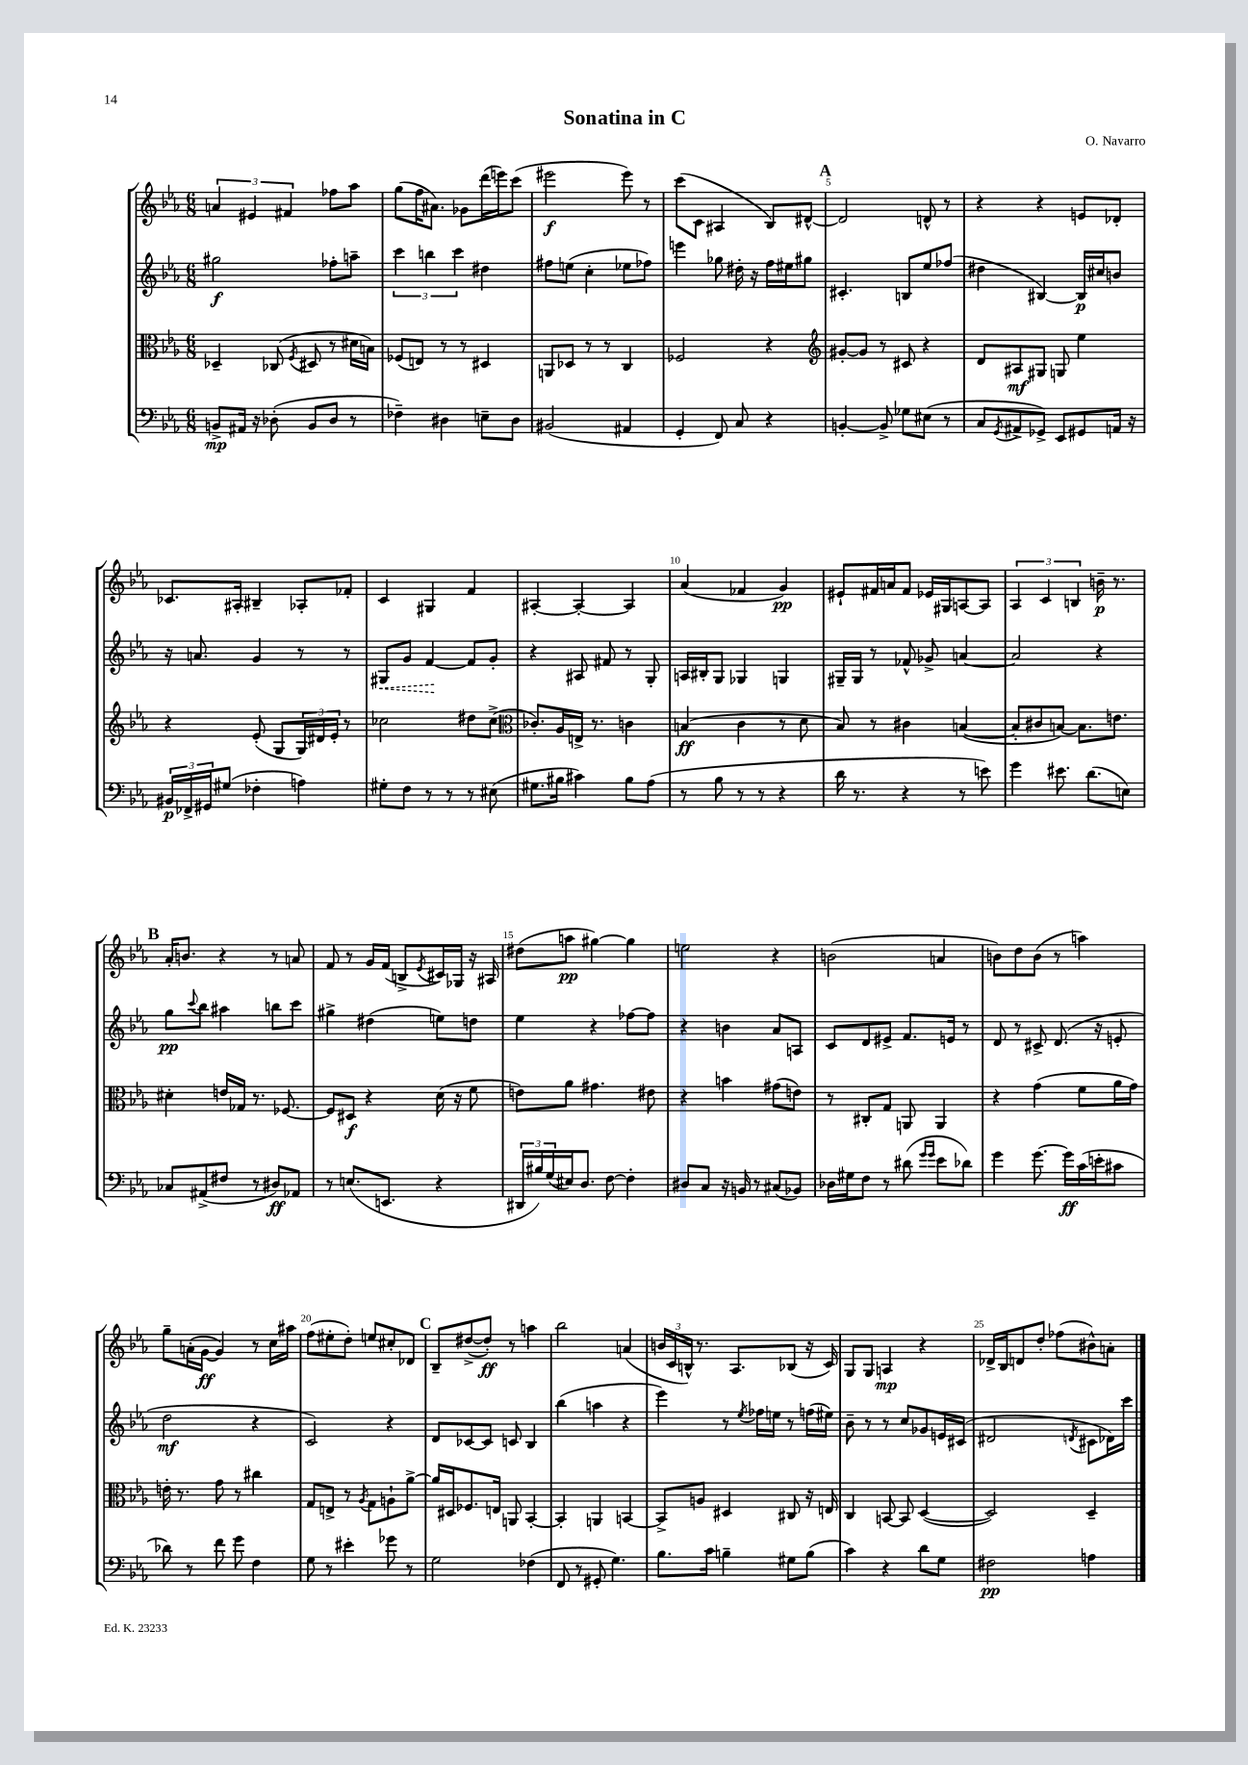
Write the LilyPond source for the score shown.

\header { title = "Sonatina in C" composer = "O. Navarro" }
<<
\new StaffGroup <<
\new Staff = "s0" {
    \clef treble \key ees \major \numericTimeSignature \time 6/8
    \tuplet 3/2 { a'4 eis'4 fis'4 } fes''8 aes''8 |
    g''8( f''16 ais'8.) ges'8 d'''16( e'''16) c'''8( |
    eis'''2\f eis'''8) r8 |
    c'''8( c'8 ais4 bes8) dis'8~-^ |
    \mark \markup { \bold "A" } dis'2 d'8-^ r8 |
    r4 r4 e'8 des'8-. |
    ces'8. ais16-. bis4-- aes8-. fes'8-. |
    c'4 gis4 f'4 |
    ais4~-. ais4~-. ais4 |
    aes'4( fes'4 g'4\pp) |
    eis'8-! fis'16 a'16 fis'8 ees'16 gis16 a8~ a8 |
    \tuplet 3/2 { aes4 c'4 b4 } b'16--\p r8. |
    \mark \markup { \bold "B" } aes'16-. b'8. r4 r8 a'8 |
    f'8 r8 g'16 f'16( b8-> \acciaccatura { ees'8 } cis'16) ges16 r16 ais16 |
    dis''8( a''8\pp gis''4~) gis''4 |
    e''2 r4 |
    b'2( a'4 |
    b'8) d''8 b'8( r8 a''4) |
    g''8-- a'16-.( g'16~\ff g'4) r8 c''16 ais''16 |
    f''8( eis''8-. d''8-.) e''8 cis''8-. des'8 |
    \mark \markup { \bold "C" } bes8-- dis''8~->( dis''8-.\ff) r8 a''4 |
    bes''2 a'4( |
    \tuplet 3/2 { b'16 c'16 b16-^) } r8. aes8. bes8( r16 c'16) |
    g8 g8 a4\mp r4 |
    des'16-> bes16 d'8 d''8-. fes''8( bis'8-^) a'8-. \bar "|." |
}
\new Staff = "s1" {
    \clef treble \key ees \major \numericTimeSignature \time 6/8
    gis''2\f fes''8-. a''8-- |
    \tuplet 3/2 { c'''4 b''4 c'''4 } dis''4 |
    fis''8 e''8( c''4-. ees''8 fes''8) |
    e'''4 ges''8 dis''16-. r16 f''16 eis''16 gis''8 |
    \mark \markup { \bold "A" } cis'4.-. b8 ees''8 fes''8( |
    dis''4 bis4~) bis16\p cis''16 b'8 |
    r16 a'8. g'4 r8 r8 |
    \once \override Hairpin.style = #'dashed-line gis8\< g'8 f'4~\! f'8 g'8-. |
    r4 ais8 fis'8 r8 g8-. |
    a16 bis16-. g8 ges4 g4 |
    gis16-- gis16 r8 fes'8-^ ges'8-> a'4~ |
    a'2 r4 |
    \mark \markup { \bold "B" } g''8\pp \appoggiatura { c'''8 } bes''8 ais''4 b''8 c'''8 |
    gis''4-> dis''4( e''8) d''8 |
    ees''4 r4 fes''8~ fes''8 |
    r4 b'4 aes'8 a8 |
    c'8 d'8 eis'8-> f'8. e'16 r8 |
    d'8 r8 cis'8-> d'8.( r16 e'8-. |
    d''2\mf r4 |
    c'2) r4 |
    \mark \markup { \bold "C" } d'8 ces'8~ ces'8 c'8 bes4 |
    bes''4( a''4 r4 |
    ees'''4) r8 \acciaccatura { ees''8 } fes''16 e''16 r8 f''16( eis''16) |
    bes'8-- r8 r8 c''8 ges'8 e'16 cis'16( |
    dis'2 \acciaccatura { d'8 } cis'8 des'16) c'''16 \bar "|." |
}
\new Staff = "s2" {
    \clef alto \key ees \major \numericTimeSignature \time 6/8
    des4-- ces8( \acciaccatura { f8 } dis8 r8 dis'16 b16) |
    fes8( e8) r8 r8 dis4 |
    a,8 des8 r8 r8 c4 |
    fes2 r4 |
    \mark \markup { \bold "A" } \clef treble gis'8~-. gis'8 r8 cis'8 r4 |
    d'8 ais8\mf gis8 g8 ees''4 |
    r4 ees'8-.( g8 \tuplet 3/2 { g16) dis'16 ees'16-. } r8 |
    ces''2 dis''8 ces''8->( |
    \clef alto ces'8.-.) aes16 e16-> r8. c'4 |
    b4\ff( c'4 r8 d'8 |
    bes8) r8 cis'4 b4~( |
    b8-. cis'8 b8~) b8. e'8. |
    \mark \markup { \bold "B" } dis'4-. e'16 ges16 r8. fes8.~ |
    fes8 dis8\f r4 d'16( r16 f'8 |
    e'8) aes'8 gis'4. eis'8 |
    r4 b'4 gis'8( e'8) |
    r8 cis8-. g8 a,8 a,4 |
    r4 g'4( f'8 aes'16 g'16) |
    e'16-. r8. g'8 r8 cis''4 |
    g8 e8-> r8 \acciaccatura { aes8 } g8 a8-! aes'8~-> |
    \mark \markup { \bold "C" } aes'16 dis16 fes8. e16 a,8 bes,4~-. |
    bes,4-. a,4 b,4~ |
    b,8-> a8 dis4 cis8 r16 e16 |
    c4 b,8~ b,8 d4~( |
    d2) d4-- \bar "|." |
}
\new Staff = "s3" {
    \clef bass \key ees \major \numericTimeSignature \time 6/8
    b,8->\mp ais,16 r16 des8-.( b,8 des8 r8 |
    fes4--) dis4 e8-- dis8 |
    bis,2( ais,4 |
    g,4-. f,8) c8 r4 |
    \mark \markup { \bold "A" } b,4~-. b,8-> ges8 eis8( r8 |
    c8 \acciaccatura { g,8 } ais,8-> ges,8->) ees,8 gis,8 a,16 r16 |
    \tuplet 3/2 { bis,16\p fes,16-> gis,16 } gis8( fes4-. a4) |
    gis8-. f8 r8 r8 r8 eis8( |
    gis8. bis16 cis'4) bis8 aes8( |
    r8 bes8 r8 r8 r4 |
    d'16 r8. r4 r8 e'8) |
    g'4 eis'8. d'8.( e8) |
    \mark \markup { \bold "B" } ces8 ais,8->( fis8 r8 dis8\ff) aes,8 |
    r8 e8.( e,8. r4 |
    \tuplet 3/2 { dis,16 bis16) g16( } eis16) d8. f8~ f4-. |
    dis8 c8 r16 b,16 r8 cis8( bes,8) |
    des16 gis16 f8 r8 dis'8( \grace { g'16 g'16 } ees'8 des'8) |
    g'4 g'8.~ g'16\ff c'16( e'16-. cis'8 |
    des'8) r8 f'8 g'8 f4 |
    g8 r8 eis'4-. ges'8 r8 |
    \mark \markup { \bold "C" } g2 fes4( |
    f,8 r8 gis,8-. g4.) |
    bes8. c'16 b4-- gis8 b8( |
    c'4) r4 d'8 g8 |
    fis2\pp a4 \bar "|." |
}
>>
>>
\layout { \context { \Score \override BarNumber.break-visibility = ##(#f #t #t) barNumberVisibility = #(every-nth-bar-number-visible 5) } }
